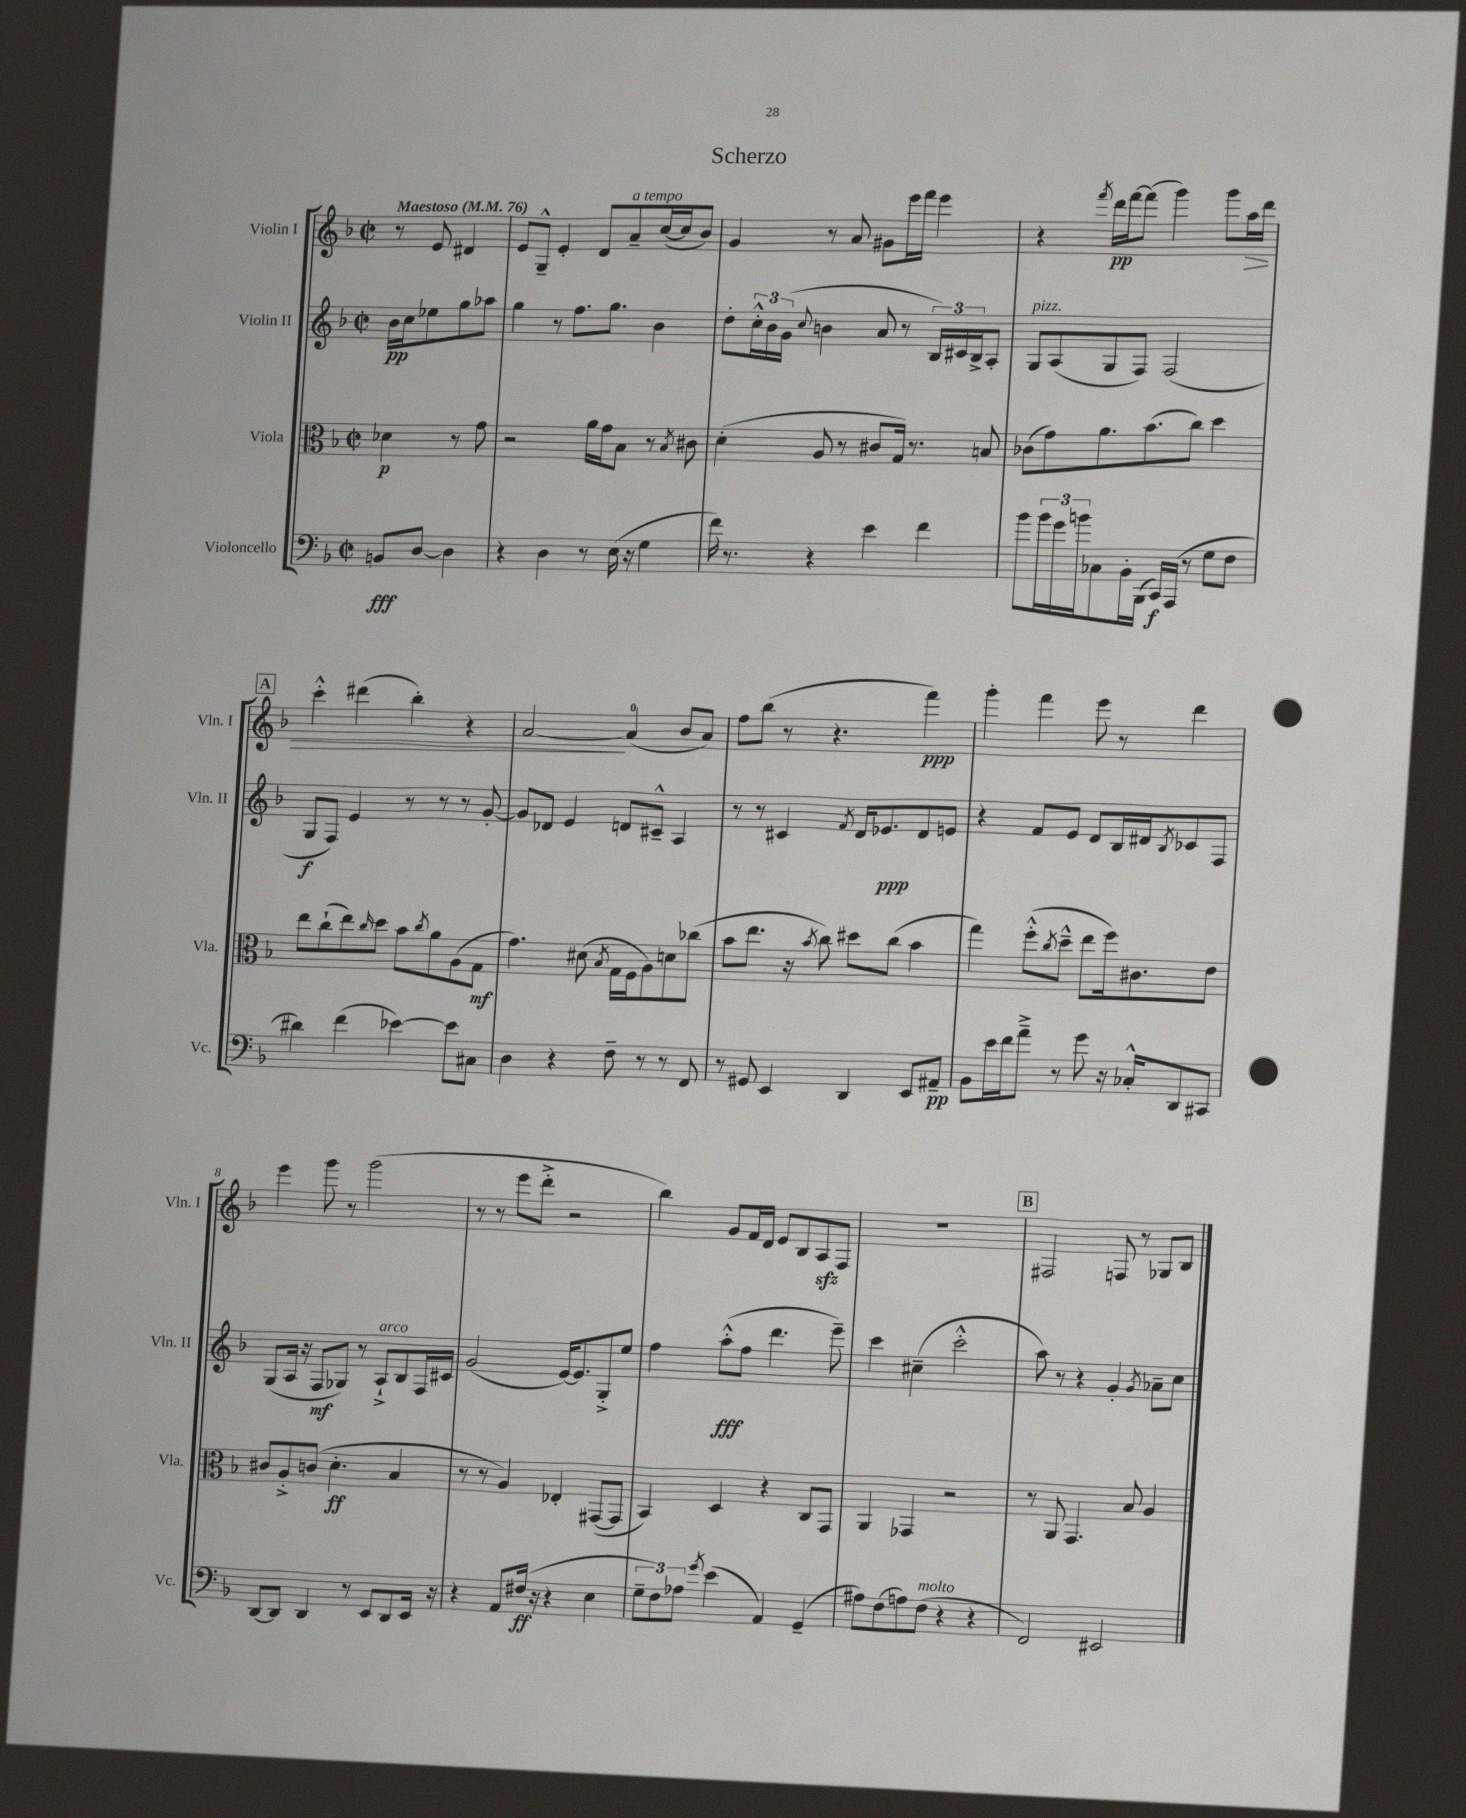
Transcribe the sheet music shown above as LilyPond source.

\header { title = "Scherzo" }
<<
\new StaffGroup <<
\new Staff = "s0" \with { instrumentName = "Violin I" shortInstrumentName = "Vln. I" } {
    \clef treble \key f \major \defaultTimeSignature \time 2/2 \partial 2 \tempo "Maestoso" 4 = 76
    r8 e'8 dis'4 |
    e'8 g8---^ e'4-. d'8 a'8--^\markup { \italic "a tempo" } c''16~( c''16 bes'8) |
    g'4 r8 a'8 gis'8 e'''16 f'''16 e'''4 |
    r4 \acciaccatura { f'''8 } d'''16\pp f'''16~ f'''8( g'''4) g'''8 a''16\> d'''16 |
    \mark \markup { \box "A" } c'''4-.-^ dis'''4( bes''4-.) r4 |
    a'2~\! a'4-0( bes'8 a'8) |
    f''8 bes''8( r8 r4. f'''4\ppp) |
    g'''4-. f'''4 e'''8 r8 d'''4 |
    e'''4 g'''8 r8 g'''2( |
    r8 r8 e'''8 d'''8-.-> r2 |
    bes''4) g'8 f'16 d'16 e'8 bes8 a8\sfz f8 |
    R1 |
    \mark \markup { \box "B" } fis2 f8 r8 ges8 bes8 \bar "|." |
}
\new Staff = "s1" \with { instrumentName = "Violin II" shortInstrumentName = "Vln. II" } {
    \clef treble \key f \major \defaultTimeSignature \time 2/2 \partial 2
    bes'16\pp c''16 ees''8 g''8 aes''8 |
    g''4 r8 f''8. g''8. bes'4 |
    d''8-. \tuplet 3/2 { c''16-.-^ bes'16 g'16( } \appoggiatura { c''8 } b'4 a'8 r8 \tuplet 3/2 { bes16) cis'16 bes16-> } a8-. |
    g8^\markup { \italic "pizz." } a8( g8 f8) f2( |
    \mark \markup { \box "A" } g8\f f8) e'4 r8 r8 r8 g'8~-. |
    g'8 des'8 e'4 d'8 cis'8---^ a4 |
    r8 r8 cis'4 \acciaccatura { f'8 } d'16 ees'8.\ppp d'8 e'8 |
    r4 f'8 e'8 d'8 bes16 dis'16 \acciaccatura { bes8 } ces'8 f8 |
    g8( a16 r16 f8\mf ges8) r8 a8-!->^\markup { \italic "arco" } bes8 f16 cis'16 |
    g'2( e'16~) e'8. g8-.-> e''8 |
    f''4 a''8-.-^\fff( f''8 d'''4. e'''8--) |
    c'''4 cis''4--( c'''2-.-^ |
    \mark \markup { \box "B" } a''8) r8 r4 g'4-. \acciaccatura { g'8 } aes'8-- c''8 \bar "|." |
}
\new Staff = "s2" \with { instrumentName = "Viola" shortInstrumentName = "Vla." } {
    \clef alto \key f \major \defaultTimeSignature \time 2/2 \partial 2
    des'4\p r8 g'8 |
    r2 a'16 g'16 bes8 r8 \acciaccatura { bes8 } cis'8 |
    d'4-.( a8 r8 cis'8 g16) r8. b8 |
    ces'8( g'8) a'8. bes'8.( c''8) d''4 |
    \mark \markup { \box "A" } e''8 c''8-!( e''8) \grace { c''16 } d''8 bes'8 \acciaccatura { c''8 } a'8 a8( g8\mf |
    g'4.) dis'8( \acciaccatura { bes8 } g16 f16 a8) d'8 ces''8( |
    bes'8 e''8. r16 \acciaccatura { bes'8 } c''8) dis''8 c''8( bes'4 |
    g''4) f''8-.-^( \acciaccatura { c''8 } d''8---^ e''8 f''16) cis'8. e'8 |
    cis'8 a8-.-> c'8( d'4.-.\ff bes4 |
    r8 r8 a4) ees4-. gis,8~( gis,8 |
    bes,4) d4 r4 c8 g,8 |
    a,4 ges,4 r2 |
    \mark \markup { \box "B" } r8 a,8 g,4. bes8 a4 \bar "|." |
}
\new Staff = "s3" \with { instrumentName = "Violoncello" shortInstrumentName = "Vc." } {
    \clef bass \key f \major \defaultTimeSignature \time 2/2 \partial 2
    b,8\fff d8~ d4 |
    r4 d4 r8 e16( r16 g4 |
    f'16) r8. r4 e'4 f'4 |
    bes'8 \tuplet 3/2 { bes'16 g'16 b'16 } ces8 bes,16-. bes,,16( c,16\f) a,,16( r8 g8 f8 |
    \mark \markup { \box "A" } dis'4) f'4( ees'4~) ees'8 cis8 |
    d4 r4 f8-- r8 r8 f,8 |
    r8 gis,8 e,4 d,4 e,8 ais,8--\pp |
    bes,8 e'16 f'16 a'8---> r8 g'8 r16 ces16-.-^ d,8 cis,8 |
    d,8~ d,8 d,4 r8 e,8 d,8 e,16 r16 |
    r4 a,8 fis16\ff( r16 r4 e4 |
    \tuplet 3/2 { g8-- f8) aes8 } \acciaccatura { g'8 } e'4( a,4) g,4--( |
    ais8) f8( a8) f8^\markup { \italic "molto" }( r4 r4 |
    \mark \markup { \box "B" } f,2) eis,2 \bar "|." |
}
>>
>>
